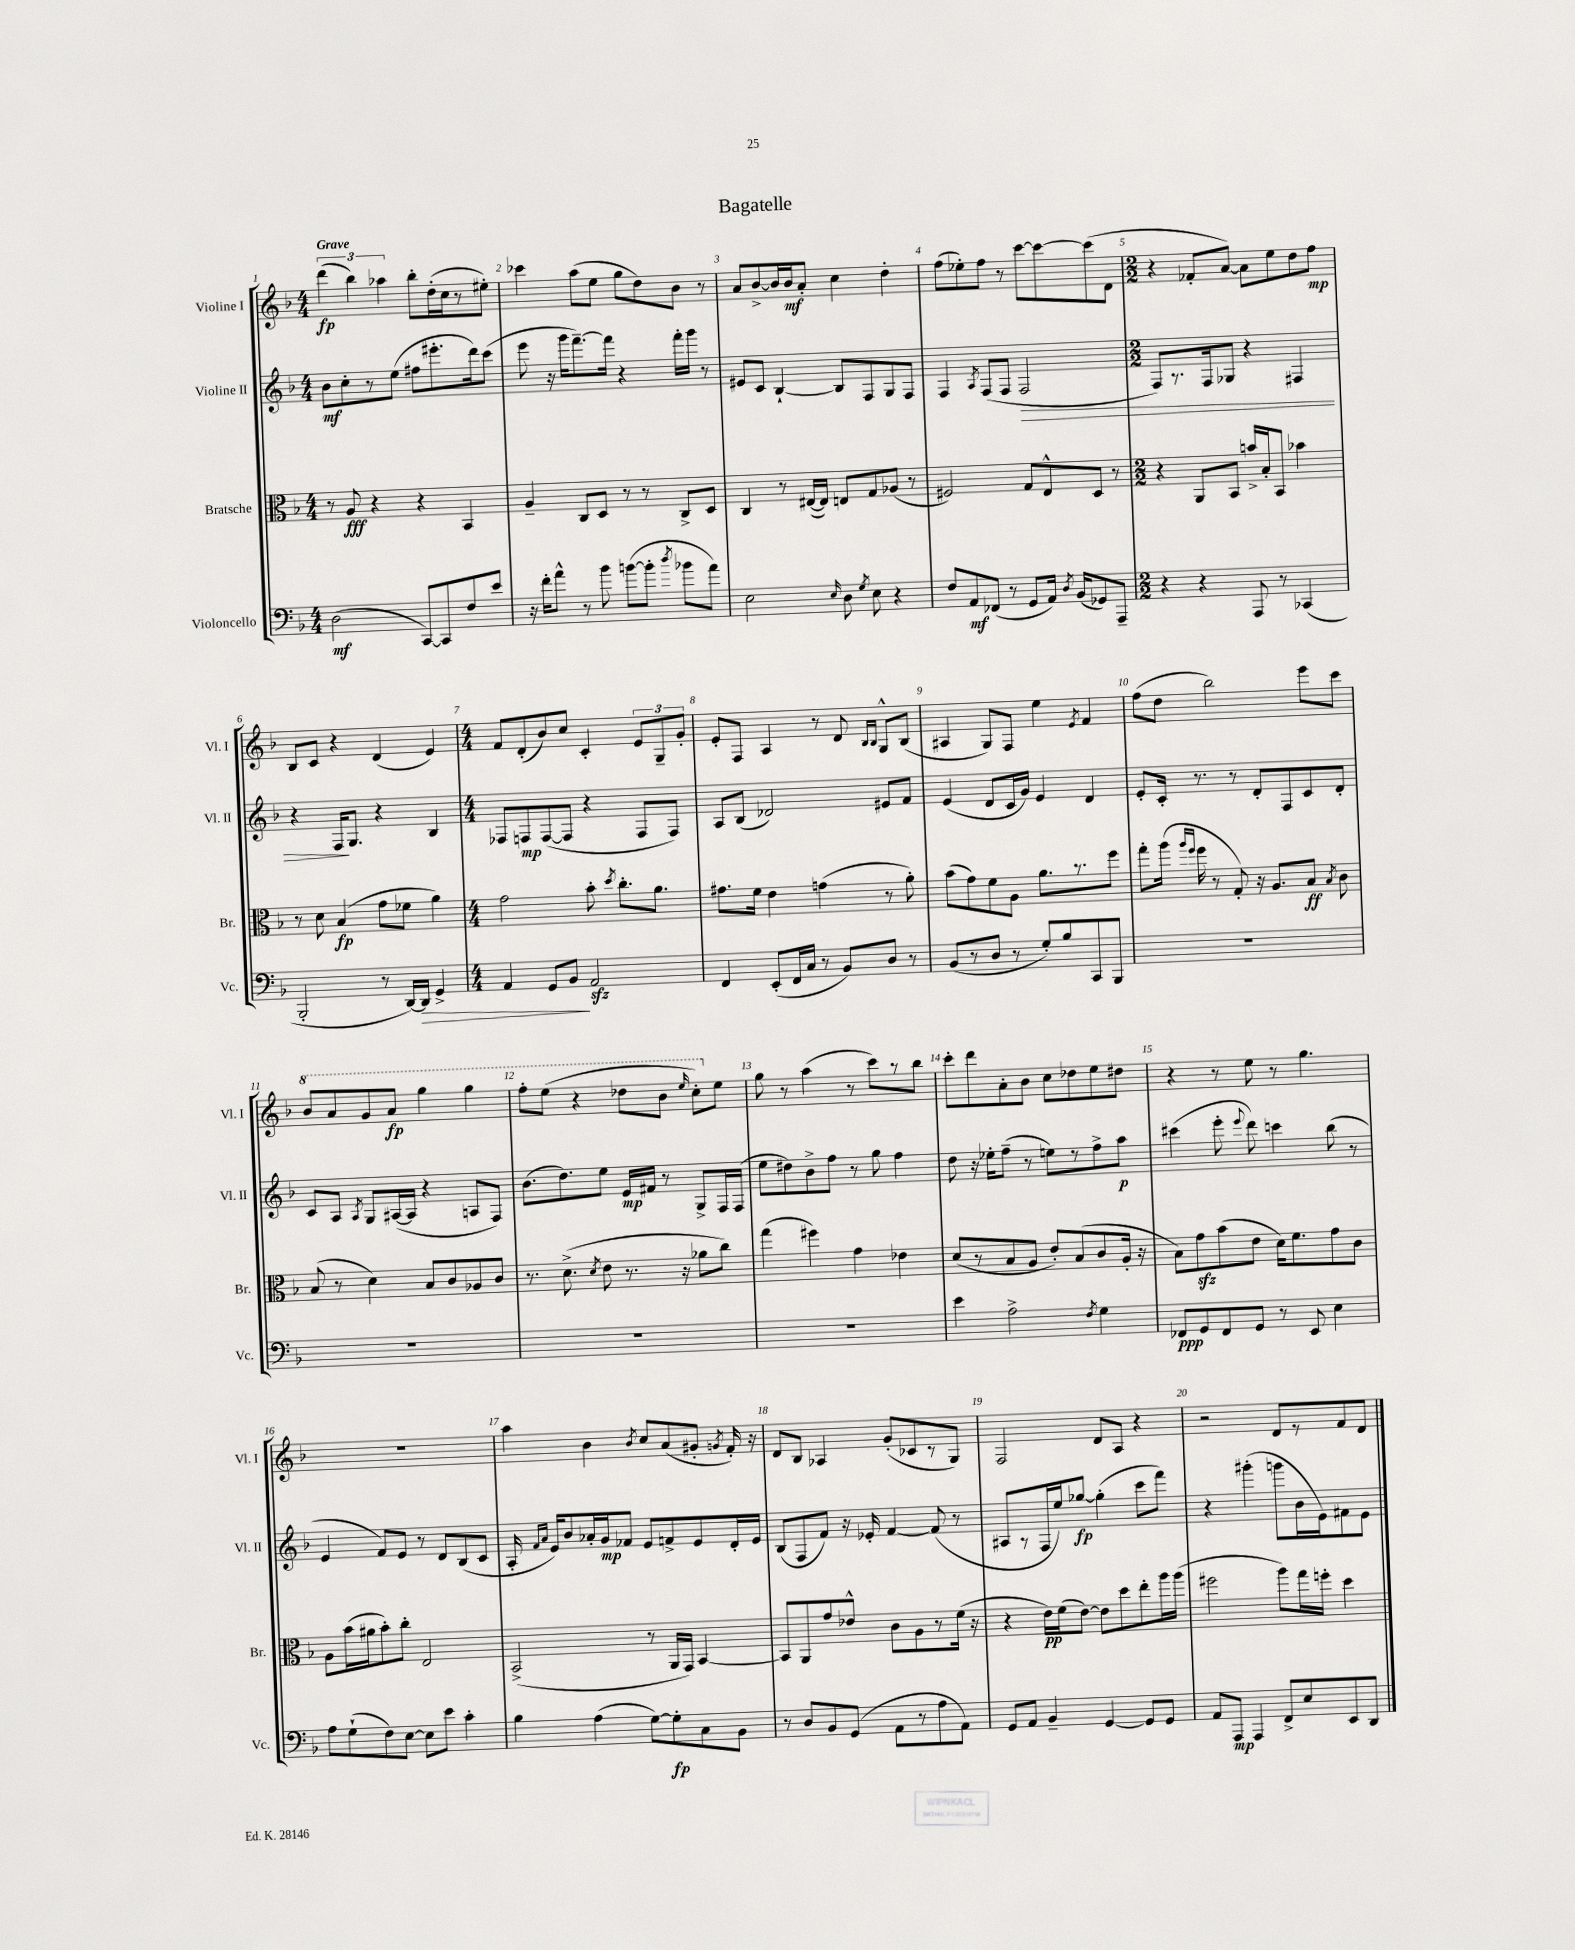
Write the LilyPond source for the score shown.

\header { title = "Bagatelle" }
<<
\new StaffGroup <<
\new Staff = "s0" \with { instrumentName = "Violine I" shortInstrumentName = "Vl. I" } {
    \clef treble \key f \major \numericTimeSignature \time 4/4 \tempo "Grave"
    \autoBeamOff \tuplet 3/2 { d'''4\fp( bes''4) aes''4 } bes''8[-. d''16-.( c''16 r8 eis''8]-.) |
    ces'''4 a''8[( e''8] g''8[ d''8) bes'8] r8 |
    a'8[ bes'8~-> bes'16 bes'16\mf a'8]-. c''4 d''4-. |
    f''8[( ees''8-.) f''8] r8 c'''8[~ c'''8~ c'''8( d'8] |
    \numericTimeSignature \time 2/2 r4 fes'8[-. a'8]~) a'8[ e''8 d''8 f''8]\mp |
    bes8[ c'8] r4 d'4( e'4) |
    \numericTimeSignature \time 4/4 f'8[ d'8-.( bes'8) c''8] c'4-. \tuplet 3/2 { e'8[ g8-- g'8]-. } |
    e'8[-. f8] a4 r8 d'8 \grace { bes16[ bes16] } g8[-^ bes8]( |
    ais4 g8[) f8] e''4 \acciaccatura { e'8 } f'4 |
    f''8[( d''8] bes''2) e'''8[ c'''8] |
    \ottava #1 bes''8[ a''8 g''8 a''8]\fp g'''4 g'''4 |
    f'''8[-. e'''8]( r4 des'''8[ bes''8] \grace { e'''16 } c'''8[-.) \ottava #0 e''8] |
    g''8 r8 a''4( r8 c'''8[) r8 bes''8] |
    c'''8[-. d'''8 a'8-. bes'8] c''8[ des''8 e''8 dis''8] |
    r4 r8 e''8 r8 g''4. |
    R1 |
    a''4 bes'4 \acciaccatura { bes'8 } c''8[ a'8( gis'8]-. \acciaccatura { g'8 } f'16-.) r16 |
    d'8[ bes8] aes4 g'8[-.( ces'8 r8 g8]) |
    f2 d'8[ a8] r4 |
    r2 d'8[ r8 f'8 d'8] \bar "|." |
}
\new Staff = "s1" \with { instrumentName = "Violine II" shortInstrumentName = "Vl. II" } {
    \clef treble \key f \major \numericTimeSignature \time 4/4
    \autoBeamOff bes'8[\mf c''8-. r8 e''8]( fis''8[ eis'''8.-. d'''16) c'''8]( |
    e'''8 r16 g'''16[ f'''8.~--) f'''16] r4 f'''16[-. g'''16] r8 |
    eis'8[ c'8] bes4~-! bes8[ f8 g8 f8] |
    f4 \acciaccatura { a8 } f8[( f8] f2\> |
    \numericTimeSignature \time 2/2 f8[) r8. f16 ges8] r4 fis4 |
    r4 f16[\! g8.] r4 bes4 |
    \numericTimeSignature \time 4/4 fes8[ f8\mp f8~( f8] r4 f8[ f8]) |
    a8[ bes8]( des'2) eis'8[ f'8] |
    e'4( d'8[ c'16 g'16]) e'4 d'4 |
    e'8[-. c'16]-. r8. r8 d'8[-. f8 c'8 d'8]-. |
    c'8[ a8] \acciaccatura { a8 } g8[ ais16~( ais16] r4 a8[ f8]) |
    bes'8.[( d''8.) e''8] e'16[\mp fis'16] r8 g8[-> f16 f16]( |
    e''8[ dis''8) bes'8-> f''8] r8 g''8 f''4 |
    d''8 r16 ees''16[-. f''8]--( r8 e''8[) r8 f''8-> a''8]\p |
    cis'''4( e'''8-. \appoggiatura { e'''8 } d'''8) c'''4 bes''8( r8 |
    e'4 f'8[) e'8] r8 d'8[ bes8( c'8] |
    a16-. \grace { f'16[ a'16] } e'16[) bes'8 aes'16-. g'16\mp fes'8] e'8[ f'8-> e'8 d'16-. e'16] |
    bes8[( f8 f'8]) r16 ees'16-. f'4~ f'8( r8 |
    ais8[ r8 f16 e''16) ges''8]~\fp ges''4-.( c'''8[ f'''8]) |
    r4 gis'''4-.( g'''8[ bes'16 e'16) fis'8 e'8] \bar "|." |
}
\new Staff = "s2" \with { instrumentName = "Bratsche" shortInstrumentName = "Br." } {
    \clef alto \key f \major \numericTimeSignature \time 4/4
    \autoBeamOff r8 a8\fff r4 r4 bes,4 |
    a4-- c8[ d8] r8 r8 c8[-> d8] |
    c4 r8 eis16[~( eis16]) e8[ g8 aes8]( r8 |
    fis2) g8[ e8-^ d8] r8 |
    \numericTimeSignature \time 2/2 r4 a,8[ bes,8] b'16[-> bes16-. bes,8] bes'4 |
    r8 d'8 bes4\fp( g'8[ fes'8] a'4) |
    \numericTimeSignature \time 4/4 g'2 bes'8-. \acciaccatura { d''8 } c''8.[-. a'8.] |
    gis'8.[ f'16] e'4 g'4( r8 a'8-.) |
    bes'8[( g'8) f'8 a8] a'8.[ r8. f''8] |
    g''8[-. a''16]( \grace { a''16[ f''16] } f''16 r8 g8-.) r16 a8.[ bes8]\ff \acciaccatura { bes8 } c'8 |
    bes8( r8 d'4) bes8[ c'8 aes8 c'8] |
    r8. d'8.->( \acciaccatura { d'8 } e'8 r8. r16 aes'8[ c''8]) |
    g''4( fis''4) g'4 ees'4 |
    d'8[( r8 bes8 a8] e'8[-.) bes8( c'8 a16]-. r16 |
    bes8[) g'8\sfz bes'8( e'8] d'16[) f'8. g'8 c'8] |
    a8[ bes'16( ais'16 bes'8-.) c''8]-. e2 |
    bes,2->( r8 a,16[ g,16]) bes,4~ |
    bes,8[ a,8 g'8 ees'8]-^ c'8[ a8 r8 f'16]( r16 |
    r4 e'16[\pp) f'16( e'8]~) e'8[ d''8 e''8-. a''16 a''16]( |
    fis''2 a''8[) g''16 f''16]-. d''4 \bar "|." |
}
\new Staff = "s3" \with { instrumentName = "Violoncello" shortInstrumentName = "Vc." } {
    \clef bass \key f \major \numericTimeSignature \time 4/4
    \autoBeamOff d2\mf( c,8[~) c,8 f8 e'8] |
    r16 f'16[-. a'8]-^ r8 bes'8 b'8[~( b'8]-. \acciaccatura { d''8 } bes'8[ a'8]) |
    e2 \grace { e16 } d8 \acciaccatura { g8 } e8 r4 |
    f8[ a,8\mf fes,8]( r8 g,8[ a,16]) \acciaccatura { d8 } bes,16[( ges,8) a,,8]-- |
    \numericTimeSignature \time 2/2 r4 r4 a,,8 r8 ces,4( |
    bes,,2-. r8 d,16[~) d,16]\> g,4-> |
    \numericTimeSignature \time 4/4 a,4 g,8[ bes,8]\! a,2\sfz |
    f,4 e,8[-.( f,16 c16] r8 bes,8[) d8] r8 |
    bes,8[( r8 d8] r8 g8[-.) bes8 c,8 bes,,8] |
    R1 |
    R1 |
    R1 |
    R1 |
    e'4 a2-> \acciaccatura { f8 } g4 |
    fes,8[\ppp g,8 fes,8 g,8] r8 e,8 e4 |
    a8[ g8-!( f8) e8]~ e8[ e'8] c'4-. |
    bes4 a4( g8[~) g8-.\fp c8 bes,8] |
    r8 d8[ bes,8 g,8]( a,8[ r8 a8 a,8]) |
    g,8[ a,8] bes,4-- g,4~ g,8[ g,8] |
    a,8[ a,,8]\mp a,,4 f,8[-> e8 e,8 d,8] \bar "|." |
}
>>
>>
\layout { \context { \Score \override BarNumber.break-visibility = ##(#f #t #t) barNumberVisibility = #all-bar-numbers-visible } }
